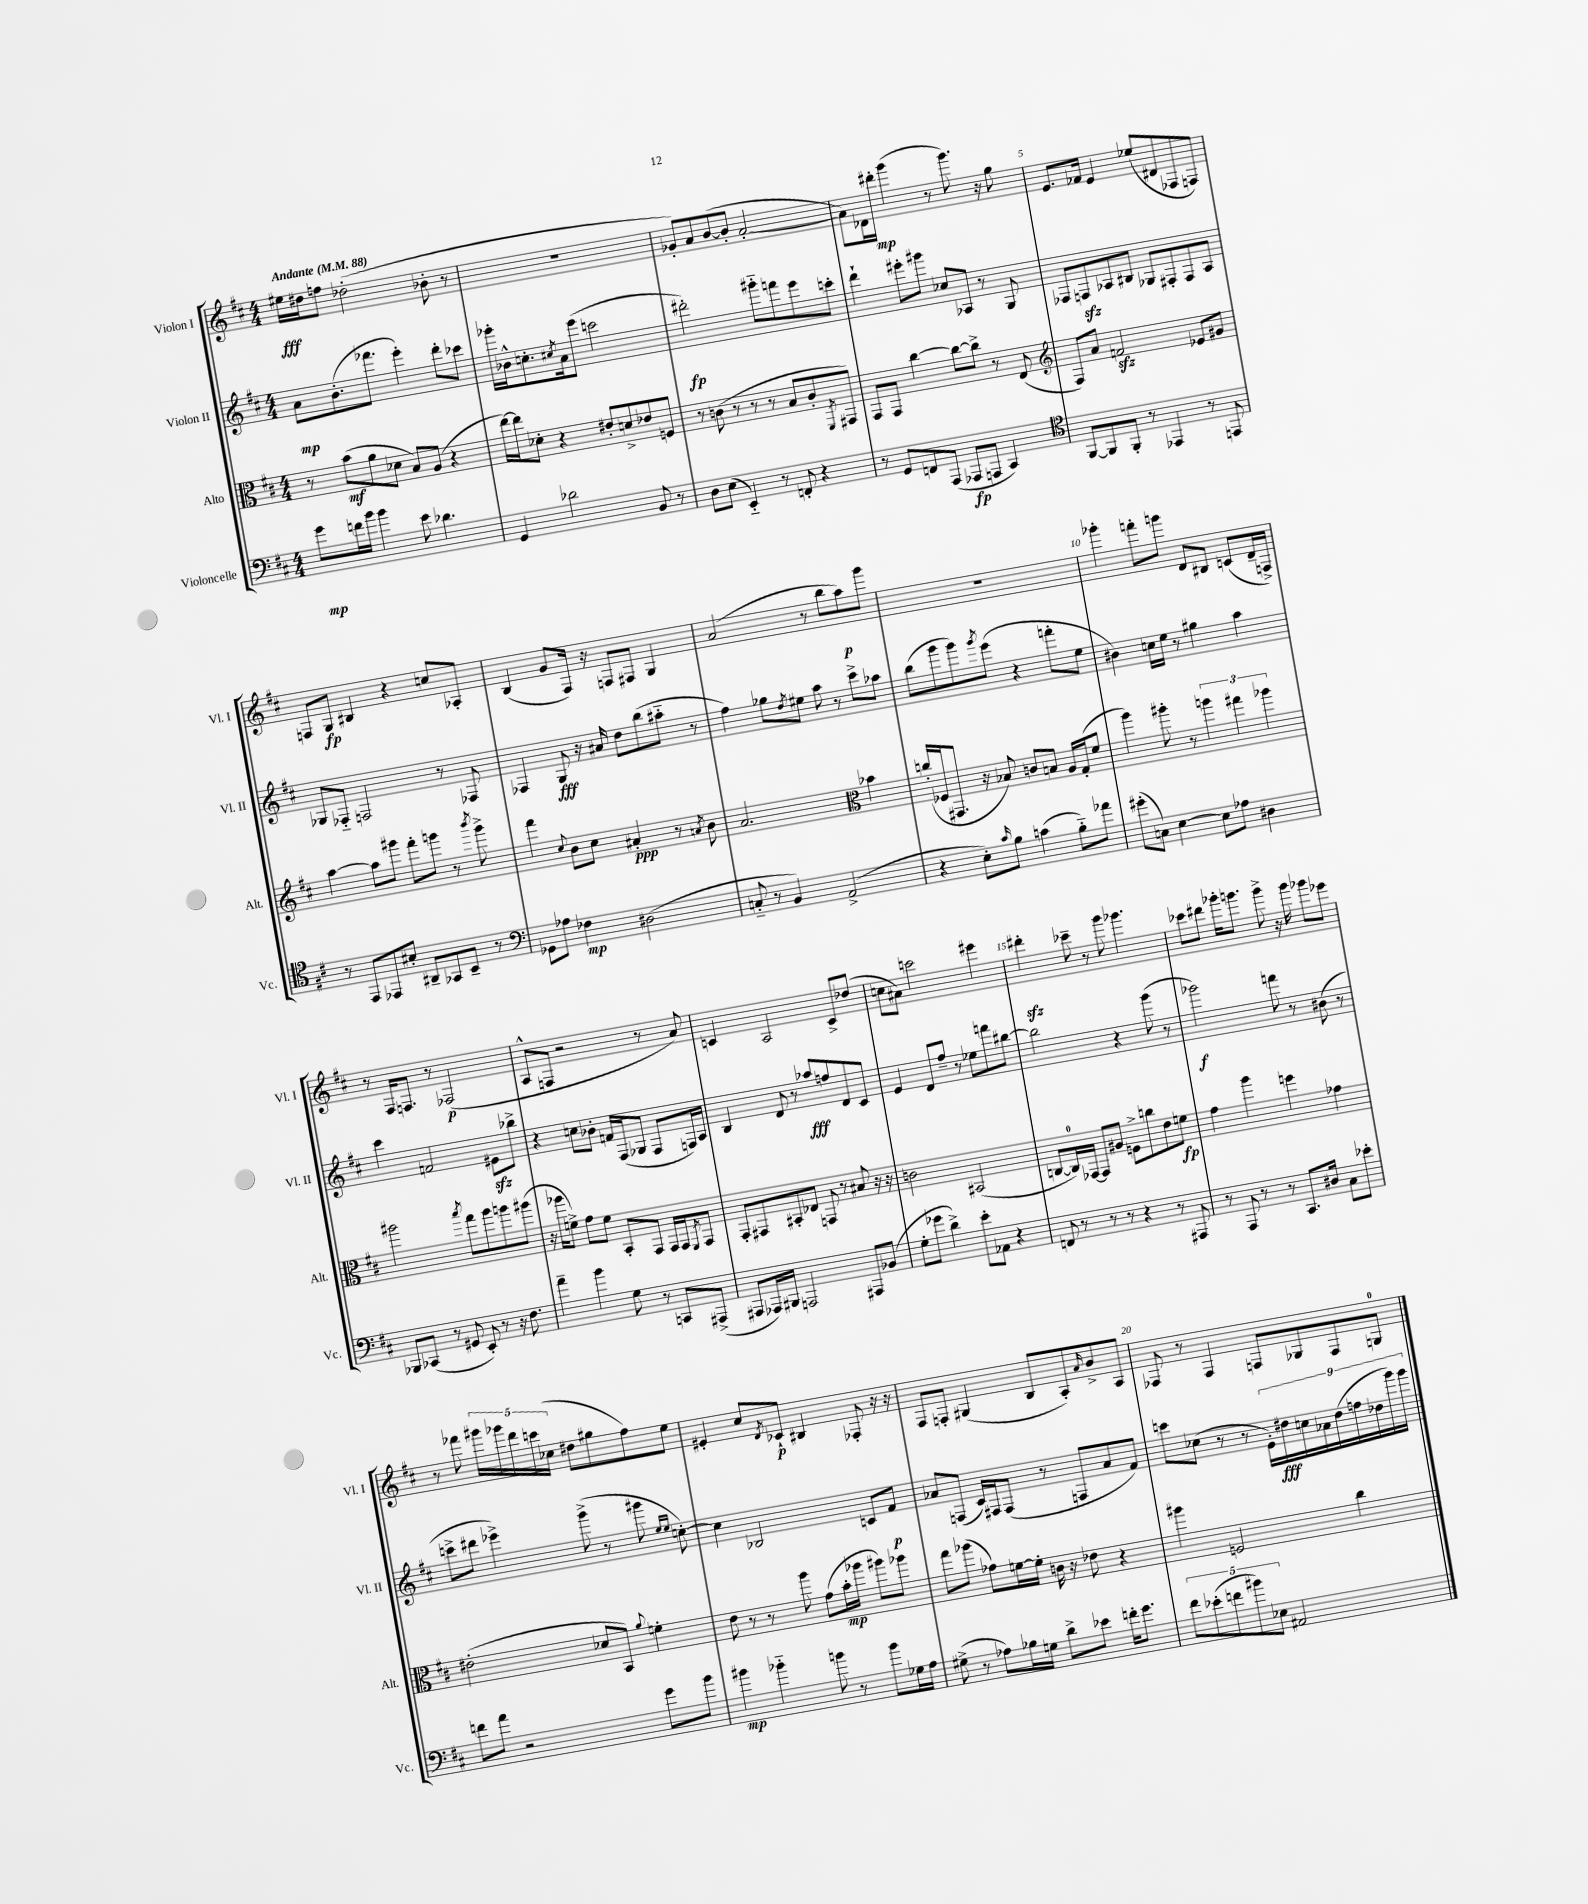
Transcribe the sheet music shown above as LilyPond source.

<<
\new StaffGroup <<
\new Staff = "s0" \with { instrumentName = "Violon I" shortInstrumentName = "Vl. I" } {
    \clef treble \key d \major \numericTimeSignature \time 4/4 \tempo "Andante" 4 = 88
    eis''16\fff dis''16 f''8 des''2-.( bes'8-. r8 |
    R1 |
    ges'8-.) a'8 b'8~( b'8-. a'2~-. |
    a'8) des'16 dis'''16-.\mp g'''4( r8 g'''8.) r16 g''8 |
    e'8. fes'16 e'4 ees''8( dis'8 fes8 f8) |
    f8 g8\fp bis4 r4 c''8 aes8-. |
    b4( g'8 fis16) r16 f8 fis8 g4 |
    a'2( r8 b''8 a''8\p) g'''8 |
    R1 |
    ges'''4-. f'''8-. g'''8 d'8 bis8 c'8( d'16-- f16->) |
    r8 fis16 f8. r8 fes2\p( |
    a8-^ f8 r2 r8 a'8) |
    c'4 a2 c'8-> des''8( |
    c''8 ais'8) c'''2 eis'''4 |
    dis'''4-.\sfz ces'''8-- r8 g'''8 ges'''4. |
    ces'''8 dis'''8 ges'''16-. g'''8. g'''8-> r16 g'''16 ges'''8 ees'''8 |
    r8 fes'''8 \tuplet 5/4 { gis'''16 ges'''16 d'''16 c'''16 ces''16( } dis''8 gis''8 fis''8) e''8 |
    eis'4-. cis''8 \acciaccatura { d'8 } ces'8-!\p bis4 fes8-. r16 r16 |
    fis8 f8-. gis4( b8 a8-.) \grace { a'16 } b'8-> a8 |
    fes8 r8 fes4 f8 ges8 f8 g8-0 \bar "|." |
}
\new Staff = "s1" \with { instrumentName = "Violon II" shortInstrumentName = "Vl. II" } {
    \clef treble \key d \major \numericTimeSignature \time 4/4
    a'8\mp b'8.-.( fes'''8. e'''4-.) d'''8-. ces'''8 |
    ges'''16-. bes'16-^ c''8.-. \acciaccatura { cis''8 } a'16 e'''8( c'''2 |
    dis'''2-.\fp) gis'''8-_ f'''8 e'''8 c'''8-. |
    d'''4-! eis'''8-. gis'''8 ces''8 aes8 r8 g8 |
    fes8 f8\sfz aes8 bis8 ges8 fis8-. fis8 aes8 |
    ges8 fes8-_ f2 r8 fes8 |
    fes4 g8\fff r16 ais'16 d''8 b''8( ais''8-_ r8 |
    fis''4) ges''8 \acciaccatura { d''8 } eis''8 a''8 r8 cis'''8-> aes''8 |
    b''8( g'''8 g'''8) \acciaccatura { g'''8 } e'''8( r4 f'''8-. e''8 |
    bis'4) c''16 e''16 r8 gis''4 a''4 |
    cis'''4 f'2 eis'8\sfz bes''8-> |
    r4 c''8 bes'8-. f'16 fis16( ges8 fis8 f16) a16 |
    b4 d'8 r8 aes''8\fff f''8 d'8 cis'8 |
    e'4 d'8 fis''8-- r8 ees''8 f'''8 bis''8~ |
    bis''2 r4 g'''8( r8 |
    ges'''2\f) f'''8 r8 bis'8( r8 |
    c'''8-> dis'''8 ees'''4->) g'''8->( r8 gis'''8 \grace { e''16 e''16 } c''8~-.) |
    c''4 bes2 c'8 fis'8\p |
    aes'8 f8( cis'16) fis16 fis8( r8 f8 aes'8 fis'8) |
    c'''8 ces''8( r8 r8 \tuplet 9/8 { e'16-.) dis''16\fff c''16 aes'16 dis''16( f''16 des''16 g'''16) g'''16 } \bar "|." |
}
\new Staff = "s2" \with { instrumentName = "Alto" shortInstrumentName = "Alt." } {
    \clef alto \key d \major \numericTimeSignature \time 4/4
    r8 b'8\mf( a'8 des'8 b8) a8( r4 |
    e''16~) e''16 des'8-. r4 eis'8-. d'8-> ees'8 f8 |
    r8 c'8( r8 r8 r8 b8 c'8-. \acciaccatura { fis,8 } gis,8) |
    g,8 g,8 cis''4~ cis''8~ cis''8-> r8 e8( |
    \clef treble fis8) a'8 f'2\sfz ees'8 gis'8 |
    a''4~ a''8 gis'''8 fis'''8-. g'''8 r8 \acciaccatura { b'''8 } g'''8-> |
    fis'''4 \appoggiatura { cis''8 } b'8 cis''8 ais'4-.\ppp r8 \acciaccatura { a'8 } b'8 |
    a'2. \clef alto bes'4 |
    c''16-.( fes16 gis,8. r16 bes8) c'8 b8 a16 g16-.( fis'8 |
    a''4) ais''8-. r8 \tuplet 3/2 { a''4 gis''4 aes''4 } |
    ais''2 \acciaccatura { b''8 } g''8 ais''8 a''8 ais''8( |
    r16 aes''16 f'8->) g'8 f'8 b,8-. g,8 g,16 g,16 \acciaccatura { fis,8 } g,8 |
    g,8-. gis,8 bis,8-. ees8 g,8 r8 bis8 r16 r16 |
    c'2 bis,2( |
    c8~ c16-0) ges,16~ ges,8 ais8 f8-> c''8 e'8 f'8\fp |
    g'4 a''4 f''4 ges'4 |
    eis'2-.( des'8 b,8) \appoggiatura { a'8 } f'4-. |
    e'8 r8 r8 a''8 g'8( b'16-.\mp aes''16 ais''8) aes''8 |
    g''8 aes''8( ges'8) f'16~ f'16-. c'16 r16 ees'8 r4 |
    ais''4 f2 cis''4 \bar "|." |
}
\new Staff = "s3" \with { instrumentName = "Violoncelle" shortInstrumentName = "Vc." } {
    \clef bass \key d \major \numericTimeSignature \time 4/4
    g'8\mp f'16 b'16 b'4 e'8 des'4. |
    g,4 des'2 b,8 r8 |
    d8 e8( e,4-_) r8 f,8-. r4 |
    r8 g,8 f,8 a,,8( aes,,8\fp a,,8 cis,4) |
    \clef tenor fis,8~ fis,8 fis,8-. r8 ees,4 r8 e,8 |
    r8 e,8 ees,8 bis8-. ais,8-- ges,8 b,8-- r8 |
    \clef bass ges,8 aes8 fes4\mp dis2( |
    c8-_ r8 b,4) a,2->( |
    r4 e8-.) \grace { cis'16 } b8 c'4( b8-_) aes'8 |
    gis'8-.( c8) e4~ e8 aes8 dis4 |
    bes,,8 ces,8( r8 gis,8 e,8-.) r8 r16 fis8. |
    a'4-- b'4 g8 r8 c,8 ais,,8->( |
    ais,,8 aes,,16) bis,,16 a,,2 ais,,8 bes,8( |
    g8-. ges'8 d'4->) e'8-. aes,8 r4 |
    f,8 r8 r8 r8 r4 r8 ais,,8 |
    r8 a,,8 r8 r8 cis,8. dis16 cis8 ees'8-. |
    f'8 a'8 r2 g'8 b'8 |
    bis'4\mp bes'4-_ b'8 r8 b'8 ges16 a16 |
    gis8->( r8 aes8) bes16 g16 d'8-> ees'8 f'16-. g'8. |
    \tuplet 5/4 { fis'8 ees'8-.( f'8 bis'8) ees8 } ais,2 \bar "|." |
}
>>
>>
\layout { \context { \Score \override BarNumber.break-visibility = ##(#f #t #t) barNumberVisibility = #(every-nth-bar-number-visible 5) } }
